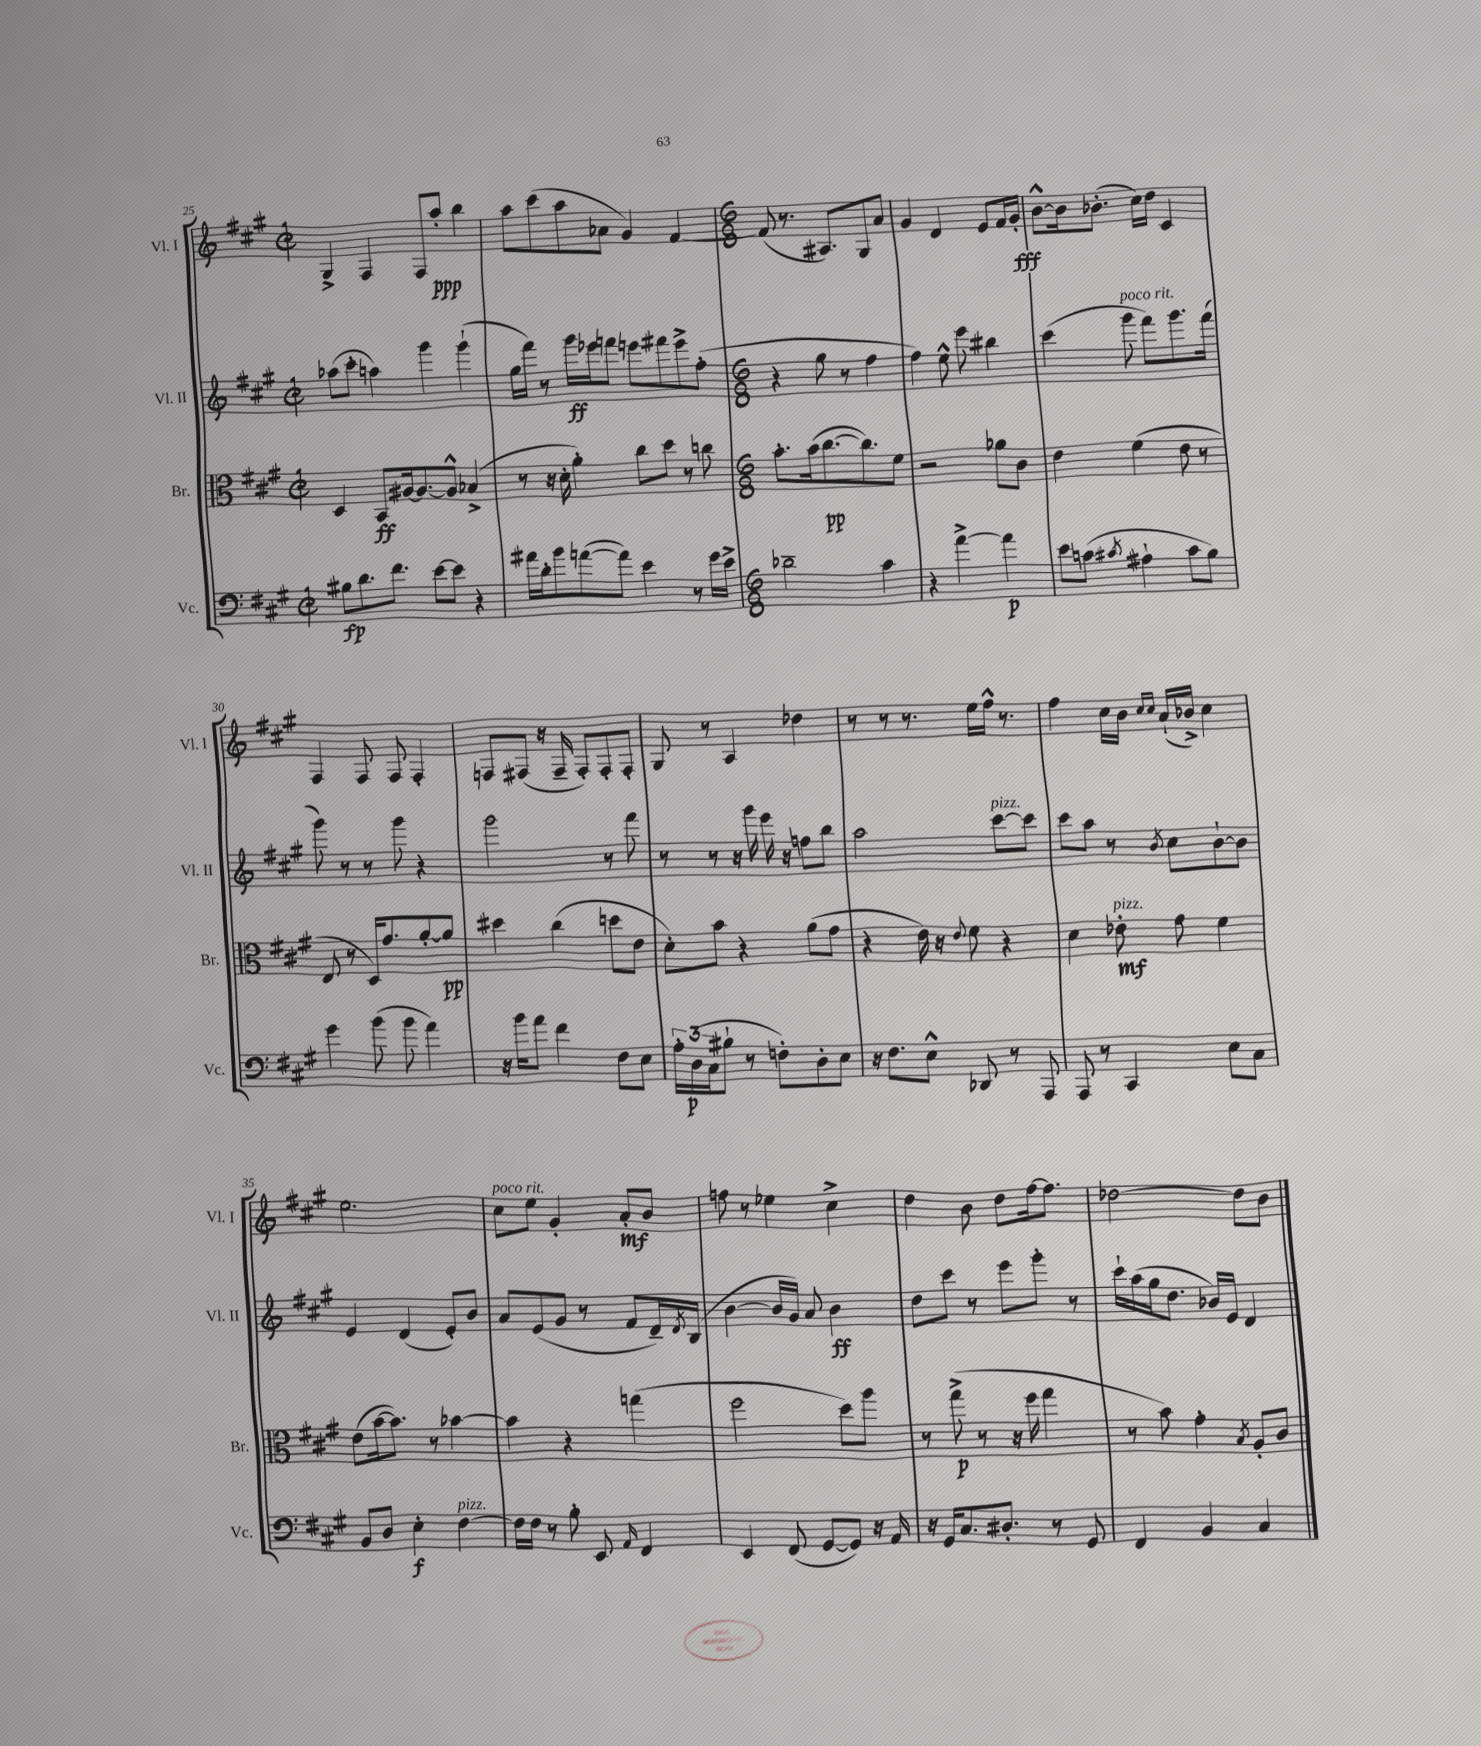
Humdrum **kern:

**kern	**dynam	**kern	**dynam	**kern	**dynam	**kern	**dynam
*part4	*part4	*part3	*part3	*part2	*part2	*part1	*part1
*staff4	*staff4	*staff3	*staff3	*staff2	*staff2	*staff1	*staff1
*I"Vc.	*	*I"Br.	*	*I"Vl. II	*	*I"Vl. I	*
*I'Vc.	*	*I'Br.	*	*I'Vl. II	*	*I'Vl. I	*
*clefF4	*	*clefC3	*	*clefG2	*	*clefG2	*
*k[f#c#g#]	*	*k[f#c#g#]	*	*k[f#c#g#]	*	*k[f#c#g#]	*
*M2/2	*	*M2/2	*	*M2/2	*	*M2/2	*
*met(c|)	*	*met(c|)	*	*met(c|)	*	*met(c|)	*
=25	=25	=25	=25	=25	=25	=25	=25
8B#X\L	fp	4D/	.	(8aa-X\L	.	4G#^/	.
8.d\	.	.	.	8ccc#'\J	.	.	.
.	.	8BB/L	ff	4aan\)	.	4F#/	.
8.f#\J	.	.	.	.	.	.	.
.	.	[16A#X/k	.	.	.	.	.
.	.	8.A#/_	.	.	.	.	.
[8e\L	.	.	.	4ggg#\	.	8F#/L	.
8e\J]	.	8A#^^/J]	.	.	.	8aa'/J	ppp
4r	.	(4B-X^/	.	(4ggg#`\	.	4bb\	.
=26	=26	=26	=26	=26	=26	=26	=26
16a#X\LL	.	8r	.	16gg#\LL	.	8aa\L	.
16d'\J	.	.	.	16fff#\JJ)	.	.	.
8b\	.	16r	.	8r	.	(8ccc#\	.
.	.	16d'\	.	.	.	.	.
([8an\	.	4a'\)	.	16ggg#\LL	ff	8aa\	.
.	.	.	.	16eee-X\J	.	.	.
8a\J])	.	.	.	8fffn\J	.	8a-X\J	.
4e\	.	8cc#\L	.	8eeen\L	.	4g#/)	.
.	.	8dd\J	.	8fff#X\	.	.	.
8r	.	8r	.	8eee^\	.	[4f#/	.
16g#\LL	.	8ccn\	.	(8ff#'\J	.	.	.
16e^\JJ	.	.	.	.	.	.	.
=27	=27	=27	=27	=27	=27	=27	=27
*M6/8	*	*M6/8	*	*M6/8	*	*M6/8	*
2d-X~\	.	8.b'\L	.	4r	.	(8f#/]	.
.	.	.	.	.	.	8.r	.
.	.	(16b\k	.	.	.	.	.
.	.	[8.cc#\	pp	8gg#\	.	.	.
.	.	.	.	.	.	8.A#X/L)	.
.	.	.	.	8r	.	.	.
.	.	8.cc#\])	.	.	.	.	.
4c#\	.	.	.	4ff#\	.	8G#/	.
.	.	8f#\J	.	.	.	8a/J	.
=28	=28	=28	=28	=28	=28	=28	=28
4r	.	2r	.	4ff#\)	.	4g#/	.
[4a^\	.	.	.	8ee^^\	.	4d/	.
.	.	.	.	8eee\	.	.	.
4a\]	p	8a-X\L	.	4bb#X\	.	8e/L	.
.	.	8c#\J	.	.	.	16f#/L	.
.	.	.	.	.	.	16g#'/JJ	fff
=29	=29	=29	=29	=29	=29	=29	=29
8e\L	.	4e\	.	(4ccc#\	.	[8b^^\L	.
(8cn\J	.	.	.	.	.	16b\k]	.
.	.	.	.	.	.	(8.b-X'\J	.
8qc#X/	.	.	.	.	.	.	.
!	!	!	!	!LO:TX:a:i:t=poco rit.	!	!	!
4A#X`\	.	(4f#\	.	8ggg#\	.	.	.
.	.	.	.	8fff#\L)	.	16cc#\LL)	.
.	.	.	.	.	.	16dd\JJ	.
8c#\L	.	8e\	.	8.ggg#\	.	4c#/	.
8B\J)	.	8r	.	.	.	.	.
.	.	.	.	(16fff#\Jk	.	.	.
!!LO:LB:g=z
=30	=30	=30	=30	=30	=30	=30	=30
4g#\	.	8E/	.	8ggg#\)	.	4F#/	.
.	.	8r	.	8r	.	.	.
(8b\	.	16D/KL)	.	8r	.	8F#/	.
.	.	8.g#/	.	.	.	.	.
8b\	.	.	.	8ggg#\	.	8F#/	.
4a\)	.	[8a'/	.	4r	.	4F#'/	.
.	.	8a/J]	pp	.	.	.	.
=31	=31	=31	=31	=31	=31	=31	=31
16r	.	4dd#X\	.	2ggg#\	.	8Fn/L	.
16b\KL	.	.	.	.	.	.	.
8a\J	.	.	.	.	.	(8F#X/J	.
4f#\	.	(4cc#\	.	.	.	16r	.
.	.	.	.	.	.	16F#~/	.
.	.	.	.	.	.	8F#'/L)	.
8F#\L	.	8ddn\L	.	8r	.	8F#'/	.
8E\J	.	8e\J	.	8fff#\	.	8F#'/J	.
=32	=32	=32	=32	=32	=32	=32	=32
24A'\LL	.	8d'\L)	.	8r	.	8G#/	.
(24D\	p	.	.	.	.	.	.
24C#\J	.	.	.	.	.	.	.
8B#X`\J	.	8b\J	.	8r	.	8r	.
8r	.	4r	.	16r	.	4A/	.
.	.	.	.	16ggg#\	.	.	.
8Fn'\L)	.	.	.	16eee\	.	.	.
.	.	.	.	16r	.	.	.
8D'\	.	(8a\L	.	8ffn\L	.	4dd-X\	.
8E\J	.	8g#\J	.	8bb\J	.	.	.
=33	=33	=33	=33	=33	=33	=33	=33
16r	.	4r	.	2aa\	.	8r	.
8.F#\L	.	.	.	.	.	.	.
.	.	.	.	.	.	8r	.
8E^^\J	.	16e\)	.	.	.	8.r	.
.	.	16r	.	.	.	.	.
.	.	8qqe/	.	.	.	.	.
8DD-X/	.	8f#\	.	.	.	.	.
.	.	.	.	.	.	16ee\LL	.
!	!	!	!	!LO:TX:a:i:t=pizz.	!	!	!
8r	.	4r	.	[8ccc#\L	.	16ff#^^\JJ	.
.	.	.	.	.	.	8.r	.
8AAA/	.	.	.	8ccc#\J]	.	.	.
=34	=34	=34	=34	=34	=34	=34	=34
8AAA/	.	4d\	.	8ccc#\L	.	4ff#\	.
8r	.	.	.	8aa\J	.	.	.
!	!	!LO:TX:a:i:t=pizz.	!	!	!	!	!
4CC#/	.	8e-X'\	mf	8r	.	16cc#\LL	.
.	.	.	.	.	.	16b\JJ	.
.	.	.	.	.	.	16qqcc#/LL	.
.	.	.	.	8qb/	.	16qqcc#/JJ	.
.	.	8g#\	.	8cc#\L	.	(16a`/LL	.
.	.	.	.	.	.	16b-X^/JJ)	.
8E\L	.	4f#\	.	[8b`\	.	4cc#\	.
8C#\J	.	.	.	8b\J]	.	.	.
!!LO:LB:g=z
=35	=35	=35	=35	=35	=35	=35	=35
8BB/L	.	(8e\L	.	4e/	.	2.ee\	.
8D/J	.	[16b\k	.	.	.	.	.
.	.	8.b\J])	.	.	.	.	.
4E'\	f	.	.	(4d/	.	.	.
.	.	8r	.	.	.	.	.
!LO:TX:a:i:t=pizz.	!	!	!	!	!	!	!
[4F#\	.	[4b-X\	.	8e'/L)	.	.	.
.	.	.	.	8b/J	.	.	.
=36	=36	=36	=36	=36	=36	=36	=36
!	!	!	!	!	!	!LO:TX:a:i:t=poco rit.	!
16F#\LL]	.	4b-\]	.	8a/L	.	8cc#\L	.
16F#\JJ	.	.	.	.	.	.	.
8r	.	.	.	(8e/	.	8ee\J	.
8B'\	.	4r	.	8g#/J	.	4g#'/	.
8EE/	.	.	.	8r	.	.	.
16qqAA/	.	.	.	.	.	.	.
4FF#/	.	(4ggn\	.	8f#/L	.	8a'/L	mf
.	.	.	.	16d~/L)	.	8b/J	.
.	.	.	.	8qd/	.	.	.
.	.	.	.	(16B/JJ	.	.	.
=37	=37	=37	=37	=37	=37	=37	=37
4EE/	.	2ff#\	.	[4b\	.	8ffn\	.
.	.	.	.	.	.	8r	.
(8FF#/	.	.	.	16b/LL]	.	4ee-X\	.
.	.	.	.	16g#/JJ)	.	.	.
[8GG#/L	.	.	.	8a/	.	.	.
8GG#/J])	.	8dd\L)	.	4b\	ff	4cc#^\	.
16r	.	8aa\J	.	.	.	.	.
16AA/	.	.	.	.	.	.	.
=38	=38	=38	=38	=38	=38	=38	=38
16r	.	8r	.	8dd\L	.	4dd\	.
16GG#/KL	.	.	.	.	.	.	.
8.C#/	.	(8gg#^\	p	8ccc#\J	.	.	.
.	.	8r	.	8r	.	8b\	.
8.D#X'/J	.	.	.	.	.	.	.
.	.	16r	.	8eee\L	.	8dd\L	.
.	.	16ff#\	.	.	.	.	.
8r	.	4gg#\	.	8ggg#'\J	.	[16ff#\k	.
.	.	.	.	.	.	8.ff#\J]	.
8GG#/	.	.	.	8r	.	.	.
=39	=39	=39	=39	=39	=39	=39	=39
4FF#/	.	8r	.	16ccc#`\LL	.	[2dd-X\	.
.	.	.	.	(16aa\	.	.	.
.	.	8b\)	.	16gg#\J	.	.	.
.	.	.	.	8.dd\J	.	.	.
4BB/	.	4g#'\	.	.	.	.	.
.	.	.	.	16b-X/LL)	.	.	.
.	.	.	.	16e/JJ	.	.	.
.	.	8qB/	.	.	.	.	.
4C#/	.	8A'/L	.	4d/	.	8dd-\L]	.
.	.	8c#/J	.	.	.	8b\J	.
==	==	==	==	==	==	==	==
*-	*-	*-	*-	*-	*-	*-	*-
